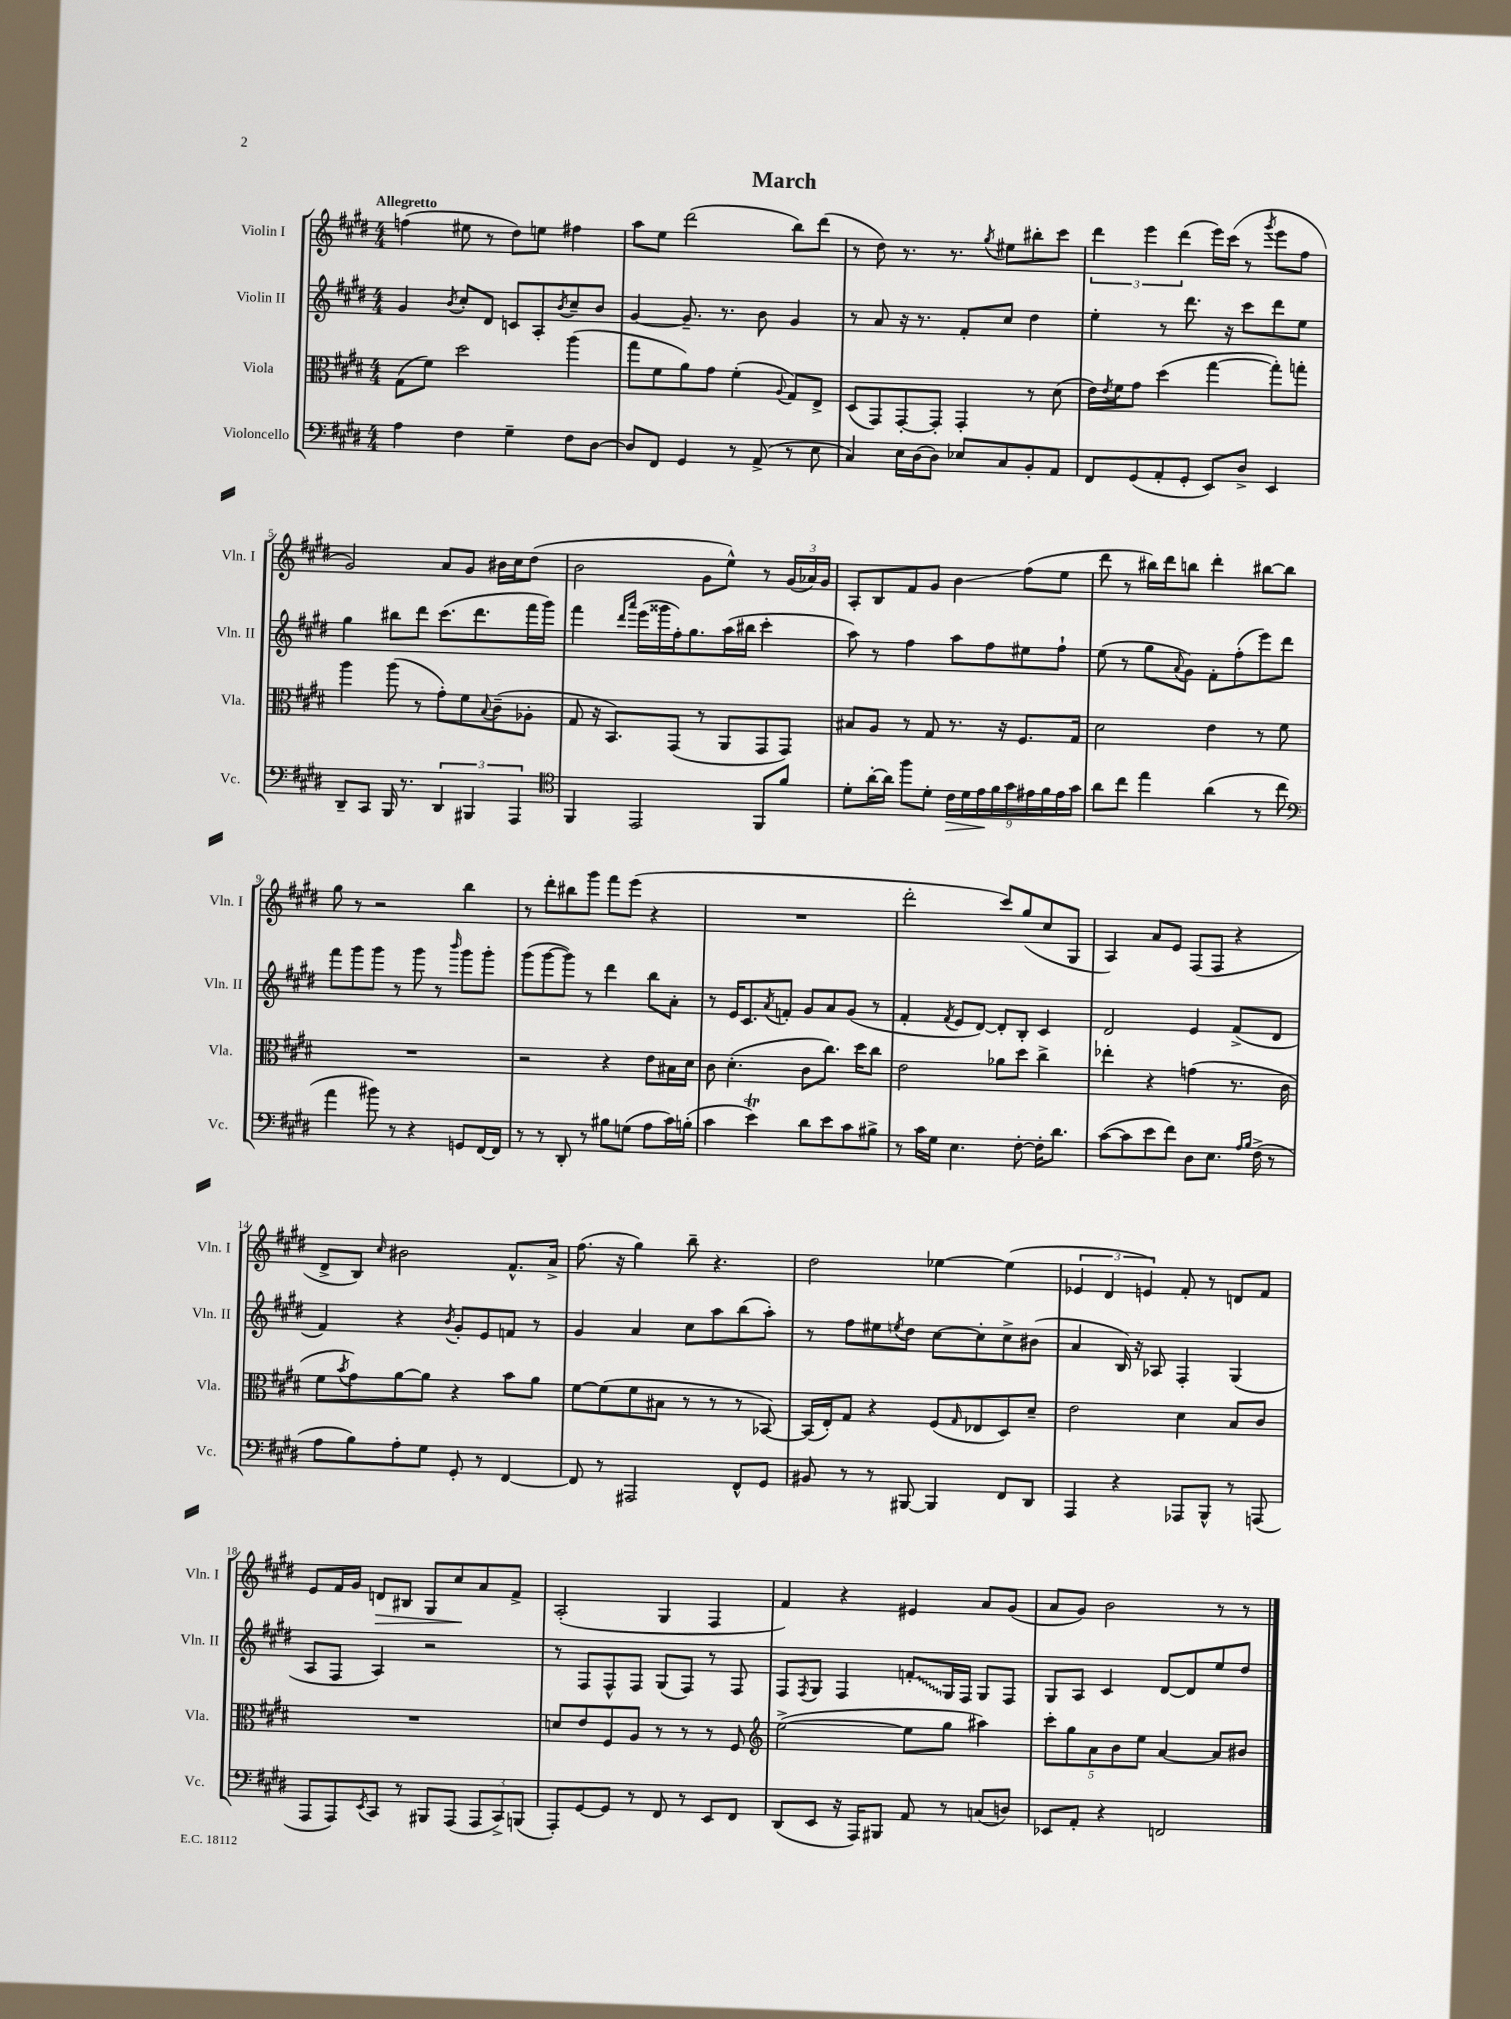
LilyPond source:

\header { title = "March" }
<<
\new StaffGroup <<
\new Staff = "s0" \with { instrumentName = "Violin I" shortInstrumentName = "Vln. I" } {
    \clef treble \key e \major \numericTimeSignature \time 4/4 \tempo "Allegretto"
    f''4( eis''8 r8 dis''8) e''8 fis''4 |
    a''8 e''8 dis'''2( b''8) dis'''8( |
    r8 dis''8) r8. r8. \acciaccatura { gis''8 } eis''8 bis''8-. cis'''8 |
    \tuplet 3/2 { dis'''4 e'''4 dis'''4( } e'''16) cis'''16( r8 \acciaccatura { gis'''8 } e'''8 fis''8 |
    gis'2) a'8 gis'8 bis'16 cis''16 dis''8( |
    b'2 gis'8 e''8-^) r8 \tuplet 3/2 { gis'16( aes'16) gis'16 } |
    a8-. b8 fis'8 gis'8 b'4\glissando fis''8( e''8 |
    dis'''8 r8 bis''16) dis'''16 b''8 dis'''4-. bis''8~ bis''8 |
    gis''8 r8 r2 b''4 |
    r8 dis'''8-. bis''8 gis'''8 fis'''8 e'''8( r4 |
    R1 |
    dis'''2-. cis'''8) gis''8( cis''8 gis8 |
    a4) a'8 e'8 fis8( fis8 r4 |
    dis'8-> b8) \grace { cis''16 } bis'2 fis'8.-^ a'16-> |
    fis''8.( r16 gis''4) b''8-- r4. |
    dis''2 ees''4~ ees''4( |
    \tuplet 3/2 { ees'4 dis'4 e'4) } fis'8-. r8 d'8 fis'8 |
    e'8 fis'16 gis'16 d'8\> bis8 gis8 cis''8\! a'8 fis'8-> |
    a2-.( gis4 fis4 |
    fis'4) r4 eis'4 a'8 gis'8( |
    a'8 gis'8) b'2 r8 r8 \bar "|." |
}
\new Staff = "s1" \with { instrumentName = "Violin II" shortInstrumentName = "Vln. II" } {
    \clef treble \key e \major \numericTimeSignature \time 4/4
    gis'4 \acciaccatura { b'8 } cis''8-. dis'8 c'8 a8-. \acciaccatura { b'8 } cis''8-- b'8 |
    gis'4~ gis'8.-- r8. b'8 gis'4 |
    r8 a'8 r16 r8. fis'8-. cis''8 dis''4 |
    e''4-. r8 dis'''8. r16 cis'''8 dis'''8 e''8 |
    gis''4 bis''8 dis'''8 cis'''8.( dis'''8. fis'''16 gis'''16) |
    fis'''4 \grace { dis'''16 a'''16 } e'''16( gisis'''16 fis''16-.) gis''8. a''16( bis''16 cis'''4-. |
    a''8) r8 fis''4 a''8 fis''8 eis''8 fis''8-! |
    e''8( r8 gis''8 \appoggiatura { a'8 } gis'8) fis'8-. fis''8-.( e'''8) dis'''8 |
    fis'''8 gis'''8 gis'''8 r8 gis'''8 r8 \grace { b'''16 } gis'''8 gis'''8-. |
    gis'''8( gis'''8~ gis'''8) r8 dis'''4 b''8 a'8-. |
    r8 e'16 cis'8. \acciaccatura { a'8 } f'8-. gis'8 a'8 gis'8( r8 |
    fis'4-. \acciaccatura { fis'8 } e'8 dis'8~) dis'8-. b8-. cis'4 |
    dis'2 e'4 fis'8->( dis'8 |
    fis'4) r4 \acciaccatura { b'8 } gis'8-. e'8 f'8 r8 |
    gis'4 a'4 cis''8 a''8 b''8( a''8-.) |
    r8 fis''8 eis''8 \acciaccatura { e''8 } dis''8 cis''8~ cis''8-. cis''8-> bis'8( |
    a'4 b16) r16 aes8 fis4-. gis4( |
    a8 fis8 a4) r2 |
    r8 fis8 fis8-^ fis8 gis8( fis8) r8 fis8 |
    fis8 \acciaccatura { fis8 } gis8 fis4 \once \override Glissando.style = #'zigzag f'8-.\glissando gis16 fis16 gis8 fis8 |
    gis8 a8 cis'4 dis'8~ dis'8 e''8 dis''8 \bar "|." |
}
\new Staff = "s2" \with { instrumentName = "Viola" shortInstrumentName = "Vla." } {
    \clef alto \key e \major \numericTimeSignature \time 4/4
    gis8( fis'8) dis''2 a''4( |
    gis''8 fis'8 a'8) gis'8 fis'4-.( \appoggiatura { a8 } gis8) e8-> |
    dis8( gis,8) gis,8~-. gis,8-. gis,4-. r8 dis'8( |
    e'16) \acciaccatura { e'8 } fis'16 gis'8 dis''4( gis''4~ gis''8-.) g''8-. |
    a''4 a''8( r8 gis'8-.) fis'8 \appoggiatura { b8 } cis'8--( aes8-. |
    gis8 r16 b,8.) gis,8( r8 a,8 gis,8 gis,8) |
    bis8 a8 r8 gis8 r8. r16 fis8. gis16 |
    dis'2 e'4 r8 fis'8 |
    R1 |
    r2 r4 e'8 bis16 dis'16 |
    cis'8 dis'4.-.( cis'8 cis''8.) dis''16 cis''8 |
    e'2 aes'8 dis''8 cis''4-> |
    ees''4-. r4 g'4( r8. cis'16 |
    fis'8 \acciaccatura { b'8 } gis'8) a'8~ a'8 r4 b'8 a'8 |
    fis'8~ fis'8( fis'8 bis8 r8 r8 r8 bes,8~) |
    bes,16( e16-.) gis8 r4 fis8( \grace { gis16 } ees8 dis8) dis'8-- |
    e'2 dis'4 b8 cis'8 |
    R1 |
    d'8 e'8 fis8 a8 r8 r8 r8 fis8 |
    \clef treble e''2~->( e''8 gis''8 ais''4) |
    \tuplet 5/4 { cis'''8-. gis''8 a'8 b'8 e''8 } a'4~ a'8 bis'8 \bar "|." |
}
\new Staff = "s3" \with { instrumentName = "Violoncello" shortInstrumentName = "Vc." } {
    \clef bass \key e \major \numericTimeSignature \time 4/4
    a4 fis4 gis4-- fis8 dis8~ |
    dis8 fis,8 gis,4 r8 a,8->( r8 e8 |
    cis4) e16 dis16( dis8) ees8 cis8 b,8-. a,8 |
    fis,8 gis,8( a,8-. gis,8-. e,8) dis8-> e,4 |
    dis,8-- cis,8 b,,16 r8. \tuplet 3/2 { dis,4 bis,,4 a,,4 } |
    \clef tenor fis,4 e,2 fis,8 fis'8 |
    dis'8-. a'16~-. a'16 fis''8 dis'8-. \tuplet 9/8 { cis'16\> dis'16 e'16\! fis'16 gis'16 eis'16 fis'16 eis'16 gis'16 } |
    a'8 cis''8 e''4 a'4( r8 cis''8 |
    \clef bass a'4 bis'8) r8 r4 g,8 fis,16~ fis,16 |
    r8 r8 dis,8-. r8 bis8 g8( a8 cis'16) b16-.( |
    cis'4 e'4\trill) dis'8 e'8 cis'8 bis8-> |
    r8 cis'16 gis16 e4. fis8~-. fis16-. dis'8. |
    cis'8~( cis'8 e'8 fis'8) dis8 e8. \grace { a16 b16 } fis16->( r8 |
    a8 b8) a8-. gis8 gis,8-. r8 fis,4~ |
    fis,8 r8 ais,,2 fis,8-^ gis,8 |
    bis,8 r8 r8 bis,,8~ bis,,4 fis,8 dis,8 |
    a,,4 r4 aes,,8 b,,8-^ r8 a,,8( |
    a,,8 a,,8) \acciaccatura { e,8 } cis,8 r8 bis,,8 a,,8( \tuplet 3/2 { a,,8 cis,8->) b,,8( } |
    a,,8-.) gis,8~ gis,8 r8 fis,8 r8 e,8 fis,8 |
    dis,8( e,8 r16 a,,16) bis,,8 a,8 r8 c8( d8) |
    ees,8 a,8-. r4 f,2 \bar "|." |
}
>>
>>
